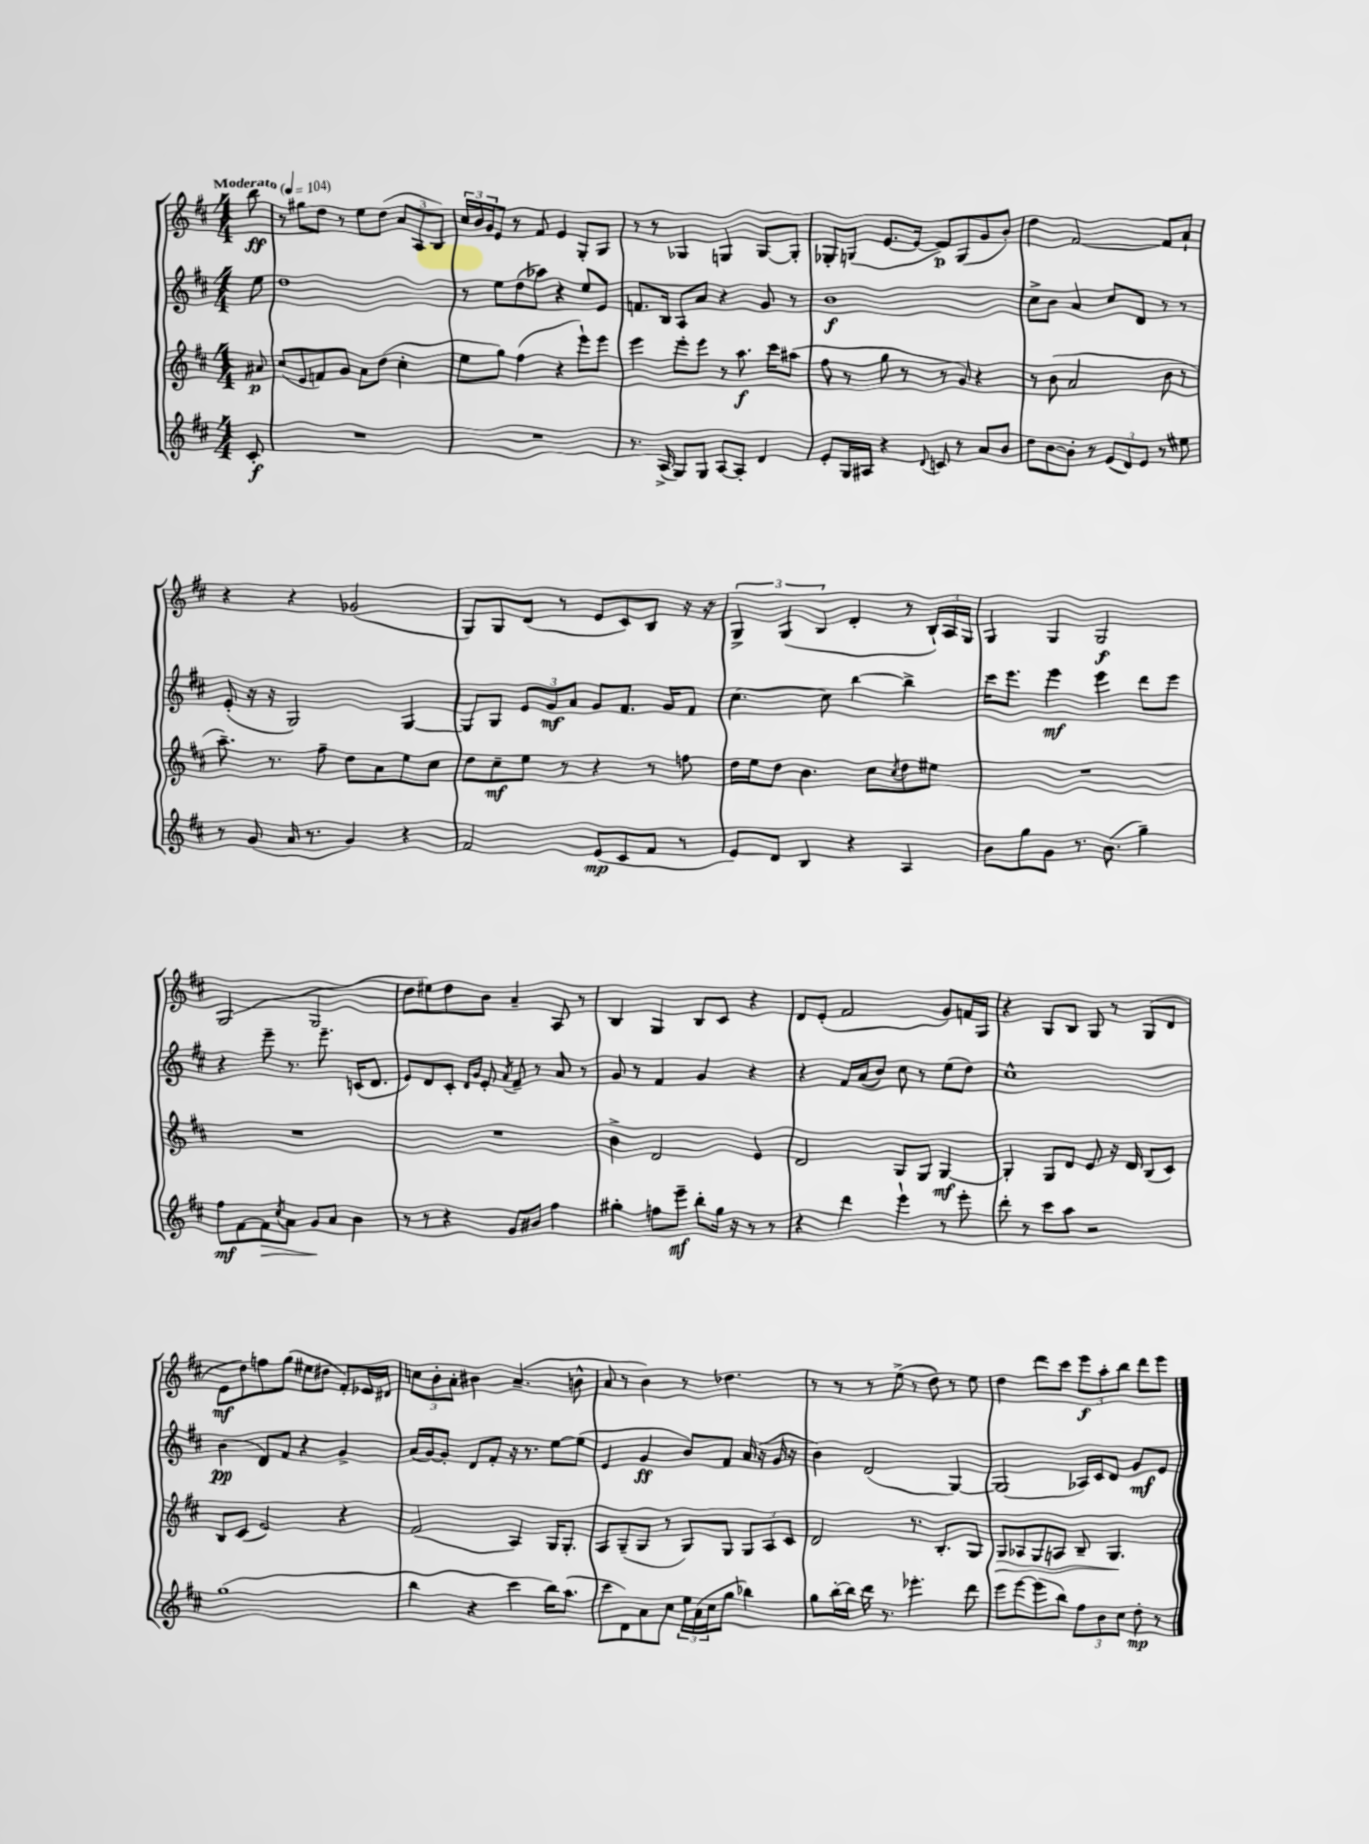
<<
\new StaffGroup <<
\new Staff = "s0" {
    \clef treble \key d \major \numericTimeSignature \time 4/4 \partial 8 \tempo "Moderato" 4 = 104
    b''8\ff |
    r8 gis''8 d''8 r8 e''8 d''8( \tuplet 3/2 { a'8 a8 b8) } |
    \tuplet 3/2 { cis''16 b'16 g'16 } e'8 r8 fis'8 e'4 g8-. g8 |
    r8 r8 ges4 g4 g8~ g8-. |
    ges8-. g8( e'8.~ e'16~ e'8\p) g8( g'8 b'8-.) |
    d''4 fis'2~ fis'8 a'8-! |
    r4 r4 ges'2( |
    g8) g8 d'8( r8 e'8 cis'8) b8 r16 r16 |
    \tuplet 3/2 { g4-> g4( b4 } d'4-. r8 \tuplet 3/2 { b16-!) a16 g16 } |
    g4 g4 g2\f |
    g2( g2 |
    d''8 eis''8) d''8 b'8 a'4-- a8 r8 |
    b4 g4 b8 cis'8 r4 |
    d'8 e'8-.( fis'2 g'8) f'16 g16 |
    r4 g8 b8 g8 r8 g8( d'8 |
    e'8\mf d''8) f''8 g''8( eis''8 dis''8 fis'8-.) ees'16 dis'16 |
    \tuplet 3/2 { c''8 b'8-. a'8-. } bis'4 a'4.--( b'8-^ |
    a'8 r8 b'4) r8 des''4. |
    r8 r8 r8 e''8->( r8 d''8) r8 e''8 |
    d''4 d'''8 cis'''8 \tuplet 3/2 { e'''8\f a''8-. b''8 } d'''8 e'''8 \bar "|." |
}
\new Staff = "s1" {
    \clef treble \key d \major \numericTimeSignature \time 4/4 \partial 8
    e''8 |
    d''1 |
    r8 e''8 d''8( aes''8) r4 e''8 e'8 |
    f'8. b16 a8 a'8 r4 g'8 r8 |
    b'1\f |
    cis''8-> b'8 a'4 cis''8 d'8 r8 r8 |
    e'8-.( r16 r16 g2) g4~ |
    g8 g8 \tuplet 3/2 { e'8 g'8\mf a'8 } g'8 fis'8. g'16 fis'8 |
    cis''4.~ cis''8 b''4~ b''4-> |
    cis'''16 e'''8. e'''4\mf e'''4 d'''8 e'''8 |
    r4 e'''8-- r8. e'''8.-- c'16( d'8. |
    e'8) d'8 cis'8-. \grace { d'16 g'16 } e'8-. \acciaccatura { a'8 } fis'8-- r8 a'8 r8 |
    g'8 r8 fis'4 g'4 r4 |
    r4 fis'16 a'16( b'8) cis''8 r8 e''8( d''8) |
    cis''1-^ |
    b'4\pp( d'8) fis'8 r4 g'4-> |
    a'16( g'16~) g'8-. d'8 fis'8-. r16 r8. e''8~ e''8( |
    e'4 g'4\ff b'8) fis'8 a'16( r16 g'16 r16 |
    b'4) d'2( g4~) |
    g2( aes16) cis'16 d'8 g'8\mf e'8 \bar "|." |
}
\new Staff = "s2" {
    \clef treble \key d \major \numericTimeSignature \time 4/4 \partial 8
    ais'8\p |
    cis''8( e'8 f'8) g'8 a'8 d''8( cis''4-. |
    e''8 g''8) fis''4( r4 e'''8-!) e'''8 |
    e'''4 e'''8-. e'''8 r8 a''8.\f cis'''16 ais''8( |
    fis''8 r8 g''8 r8 r8 g'8) r4 |
    r8 b'8( a'2 b'8 r8 |
    a''8.--) r8. fis''8-- d''8 a'8 e''8 cis''8 |
    d''8 cis''8--\mf e''8 r8 r4 r8 f''8 |
    d''16 e''16 d''8 b'4. cis''8 \acciaccatura { cis''8 } d''8 eis''8 |
    R1 |
    R1 |
    R1 |
    b'4-> d'2 e'4 |
    d'2 g8 g8 g4~\mf |
    g4-. g8 d'8 e'8 r16 d'16 b8( cis'8) |
    b8 cis'8( e'2) r4 |
    fis'2( a4) g16 g8.-. |
    a8 g8--( g8 r8 g8) g8 \tuplet 3/2 { g8 a8 cis'8 } |
    d'2 r8. b8.-. g8 |
    g8\> aes8 g8 a8 b8-- g4.\! \bar "|." |
}
\new Staff = "s3" {
    \clef treble \key d \major \numericTimeSignature \time 4/4 \partial 8
    cis'8-.\f |
    R1 |
    R1 |
    r8. a16->( g8) g8 a8~ a8-. d'4 |
    e'8-. g16 ais16 r4 \appoggiatura { d'8 } c'8 r8 a'8 b'8 |
    d''8 b'8~ b'8-. r8 \tuplet 3/2 { e'8( d'8) e'8 } r8 eis''8 |
    r8 g'8( a'16 r8. g'4) r4 |
    fis'2 e'8\mp( cis'8 fis'8 r8 |
    e'8) d'8 b4 r4 a4 |
    b'8 g''8 g'8 r8. b'8.( g''4--) |
    fis''8\mf fis'8~ fis'8\> \acciaccatura { cis''8 } a'8 g'8\! a'8 b'4 |
    r8 r8 r4 g'8 bis'8 fis''4 |
    gis''4-. f''8 e'''8--\mf b''8-. gis''16 r16 r8 r8 |
    r4 d'''4 e'''4-! r8 e'''8-. |
    d'''8-. r8 cis'''8 a''8 r2 |
    g''1( |
    b''4 r4 cis'''4 b''16) a''8.( |
    cis'''8 d'8) a'8 cis''8 \tuplet 3/2 { e''16 a'16( cis''16 } g''8 bes''4) |
    g''8 b''16~-. b''16 d'''16 r8. ees'''4.-. d'''8 |
    e'''8 e'''8~ e'''8( b''8) \tuplet 3/2 { fis''8 b'8 cis''8 } d''8-.\mp r8 \bar "|." |
}
>>
>>
\layout { \context { \Score \remove "Bar_number_engraver" } }
